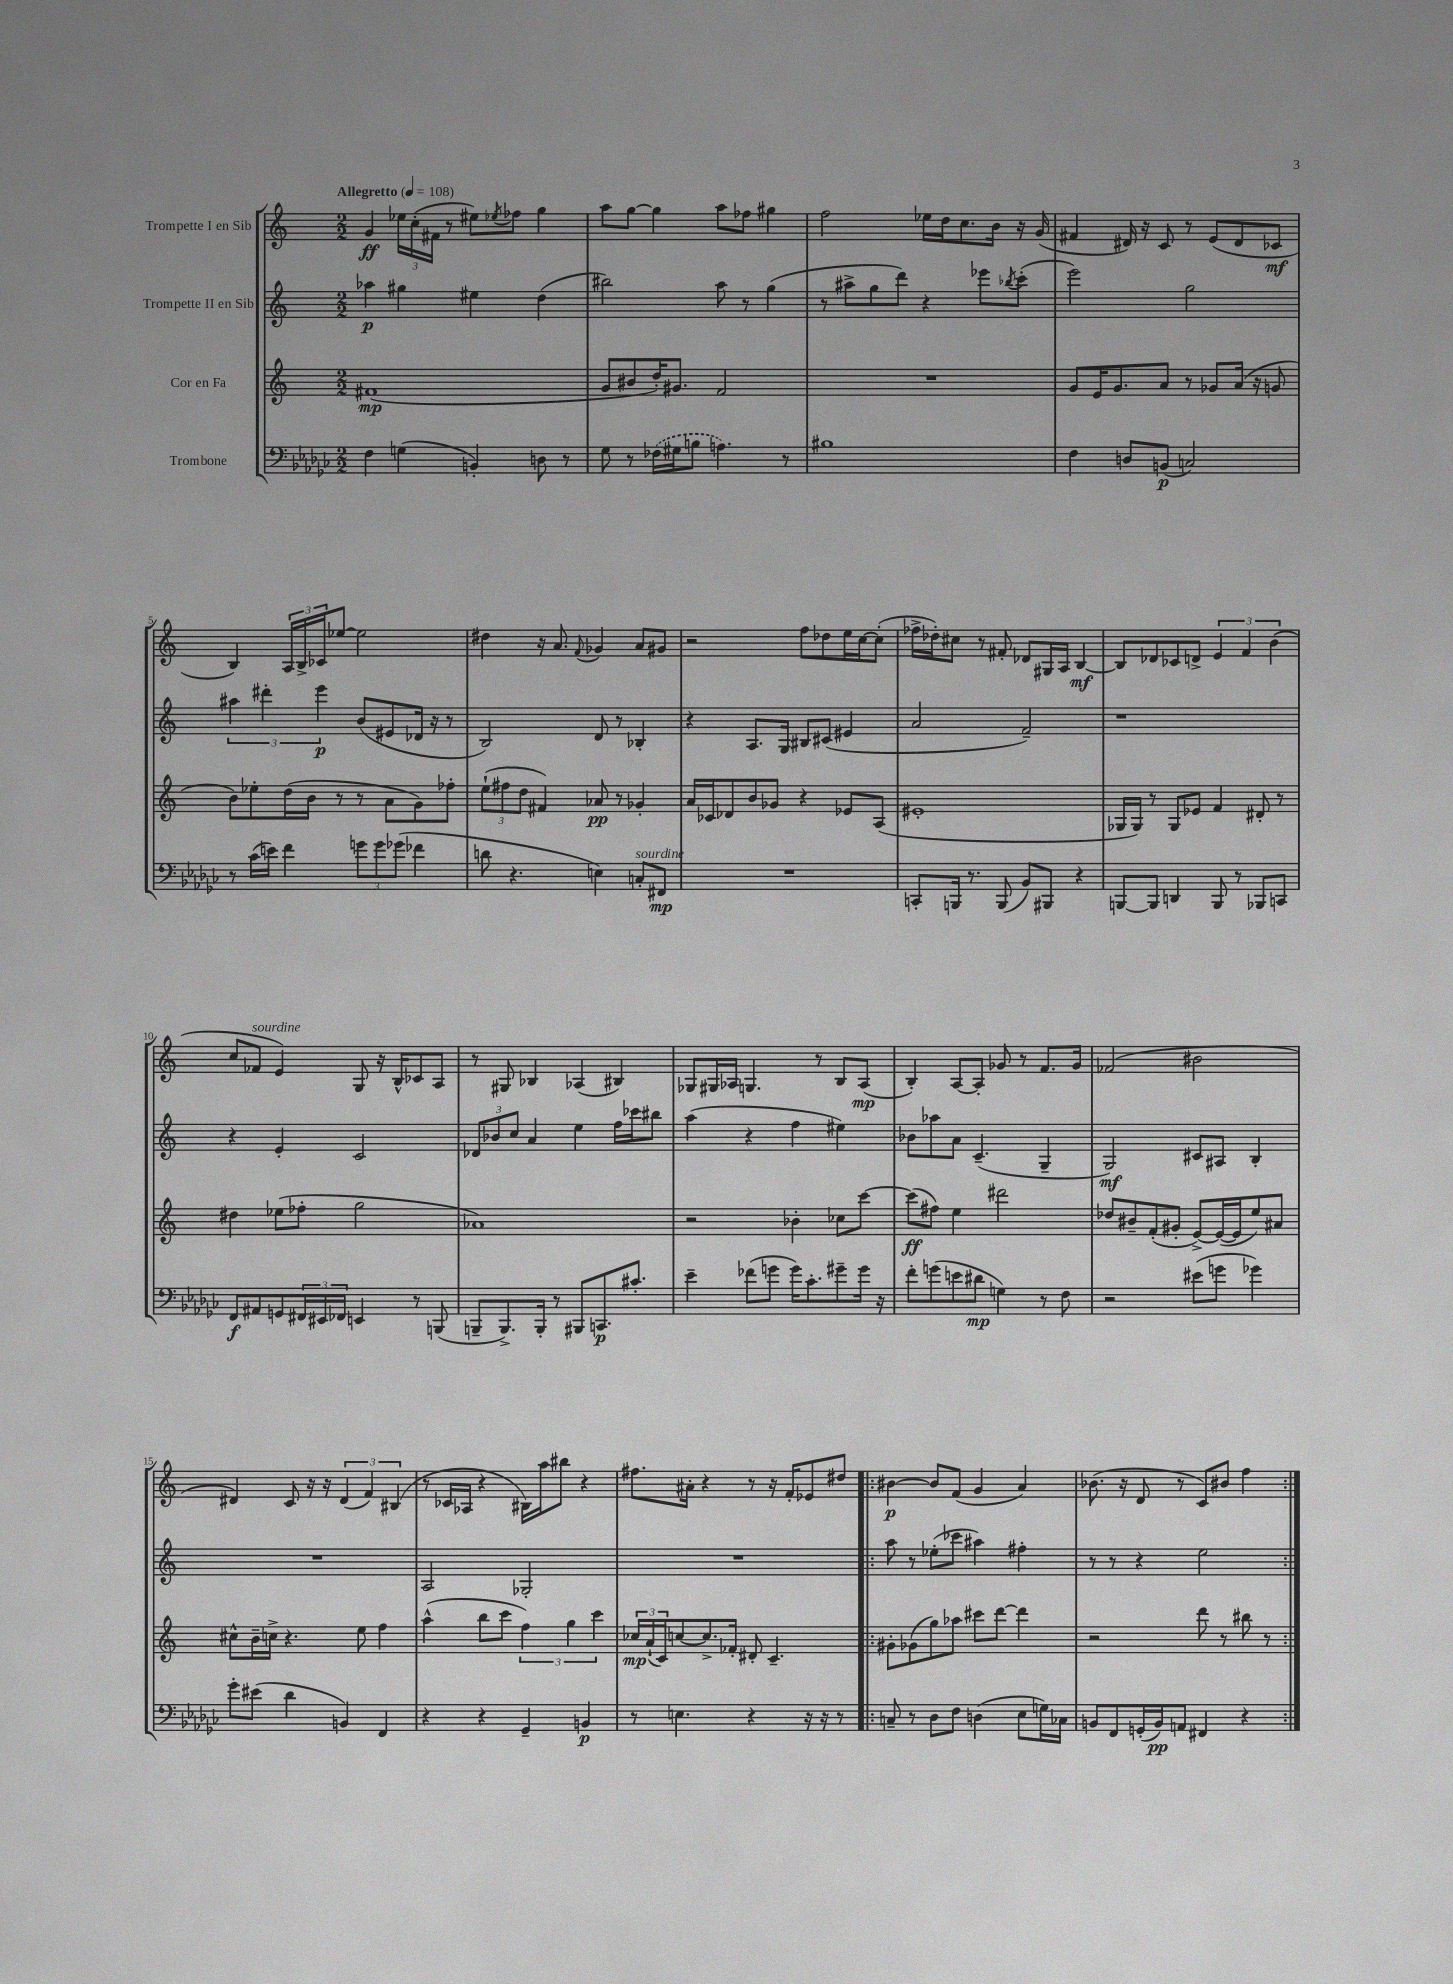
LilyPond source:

<<
\new StaffGroup <<
\new Staff = "s0" \with { instrumentName = "Trompette I en Sib" } {
    \clef treble \key c \major \numericTimeSignature \time 2/2 \tempo "Allegretto" 4 = 108
    g'4\ff \tuplet 3/2 { ees''16 c''16-.( fis'16 } r8 eis''8) \acciaccatura { ees''8 } fes''8 g''4 |
    a''8 g''8~ g''4 a''8 fes''8 gis''4 |
    f''2 ees''16 d''16 c''8. b'16 r16 g'16( |
    fis'4 dis'16) r16 c'8 r8 e'8( dis'8 ces'8\mf |
    b4) \tuplet 3/2 { a16 b16-> ces'16 } ees''8~ ees''2 |
    dis''4 r16 a'8. \appoggiatura { f'8 } ges'4 a'8 gis'8 |
    r2 f''8 des''8 e''16 c''16~ c''8-.( |
    fes''16-> des''16-.) cis''8 r8 fis'8-. des'8 gis16 a16 b4~\mf |
    b8 des'8 ces'8 d'8-> \tuplet 3/2 { e'4 f'4 b'4( } |
    c''8 fes'8^\markup { \italic "sourdine" } e'4) g8 r16 b16-^ ces'8 a8 |
    r8 gis8 bes4 aes4( bis4) |
    ges8 gis16 aes16 g4. r8 b8 aes8\mp( |
    b4-.) a8~ a8-. ges'8 r8 f'8. ges'16 |
    fes'2( bis'2 |
    dis'4) c'8 r16 r16 \tuplet 3/2 { dis'4( f'4) bis4( } |
    r8 ces'16 aes16 r4 bis16) a''16 bis''8 r4 |
    fis''8. ais'16-. r4 r8 r16 f'16-. ees'8 dis''8 |
    \repeat volta 2 { bis'4~\p bis'8 f'8( g'4 a'4) |
    bes'8.( r16 d'8 r8 c'8) bis'8 f''4 | }
}
\new Staff = "s1" \with { instrumentName = "Trompette II en Sib" } {
    \clef treble \key c \major \numericTimeSignature \time 2/2
    aes''4\p gis''4 eis''4 d''4( |
    bis''2) a''8 r8 g''4( |
    r8 ais''8-> g''8 d'''8) r4 ees'''8 \acciaccatura { bes''8 } c'''8-.( |
    e'''2) g''2 |
    \tuplet 3/2 { ais''4 dis'''4-. e'''4\p } b'8( eis'8 des'16 r16 r8 |
    b2) d'8 r8 bes4-. |
    r4 a8. g16 bis8 cis'8( eis'4 |
    a'2 f'2--) |
    r1 |
    r4 e'4-. c'2 |
    \tuplet 3/2 { des'8 bes'8 c''8 } a'4 e''4 f''16 ces'''16 bis''8 |
    a''4( r4 f''4 eis''4) |
    bes'8 aes''8 a'8 c'4.--( g4-- |
    g2\mf) cis'8 ais8 b4-. |
    R1 |
    a2 ges2-. |
    R1 |
    \repeat volta 2 { a''8 r8 ees''8-.( ces'''8 ais''4) fis''4-. |
    r8 r8 r4 e''2 | }
}
\new Staff = "s2" \with { instrumentName = "Cor en Fa" } {
    \clef treble \key c \major \numericTimeSignature \time 2/2
    fis'1\mp( |
    g'8 bis'8 d''16-.) gis'8. f'2 |
    R1 |
    g'8 e'16 g'8. a'8 r8 ges'8 a'16( r16 g'8 |
    b'8) ees''8-. d''16( b'16 r8 r8 a'8 g'8) fes''8-. |
    \tuplet 3/2 { e''8-!( fis''8 d''8 } fis'4) aes'8\pp r8 ges'4-. |
    a'16 ces'16 des'8 b'8 ges'8 r4 ees'8 a8( |
    eis'1-. |
    ges16 ges16) r8 ges8 ees'8 f'4 dis'8-. r8 |
    dis''4 ees''8( fes''8-. g''2 |
    aes'1) |
    r2 bes'4-. ces''8 c'''8~ |
    c'''8\ff( fis''8) e''4 dis'''2 |
    des''8 bis'8-- f'8-.( gis'8-. e'8~->) e'16~( e'16 e''8) ais'8 |
    cis''8-^ b'16-- c''16-> r4. e''8 f''4 |
    a''4-^( b''8 c'''8 \tuplet 3/2 { f''4) g''4 c'''4 } |
    \tuplet 3/2 { ces''16\mp a'16-!( c'16) } c''8~ c''8.-> fes'16-. dis'8-. c'4.-- |
    \repeat volta 2 { gis'8-. ges'8( g''8) aes''8 cis'''8 d'''8~ d'''4 |
    r2 d'''8 r8 bis''8 r8 | }
}
\new Staff = "s3" \with { instrumentName = "Trombone" } {
    \clef bass \key ges \major \numericTimeSignature \time 2/2
    f4 g4( b,4-.) d8 r8 |
    ges8 r8 \once \slurDashed fes16( gis16 b8 a4.) r8 |
    bis1 |
    f4 d8 b,8\p( c2) |
    r8 ces'16( e'16) f'4 \tuplet 3/2 { g'8 g'8 ges'8( } fes'4 |
    d'8 r4. e4) c8-.^\markup { \italic "sourdine" } fis,8\mp |
    R1 |
    c,8-. b,,16 r8. b,,8( bes,8) bis,,8 r4 |
    b,,8~ b,,8 d,4 b,,8 r8 bes,,8 c,8 |
    f,8\f ais,8 g,8 \tuplet 3/2 { fis,16 eis,16 fes,16 } e,4 r8 b,,8( |
    b,,8-- b,,8.->) b,,16-. r8 bis,,8 c,8.\p cis'8.-. |
    ees'4-- fes'8( g'8 g'16) ces'8.-. gis'8-- gis'16 r16 |
    f'8-. g'8( e'8 dis'8\mp g4) r8 f8 |
    r2 eis'8( g'8 ges'4) |
    ges'8-. eis'8( des'4 b,4) f,4 |
    r4 r4 ges,4-- b,4\p |
    r8 e4. r4 r16 r16 r8 |
    \repeat volta 2 { c8-- r8 des8 f8 d4( ees8 g16) ces16 |
    b,8 f,8 g,16-.( b,16\pp) a,8 fis,4 r4 | }
}
>>
>>
